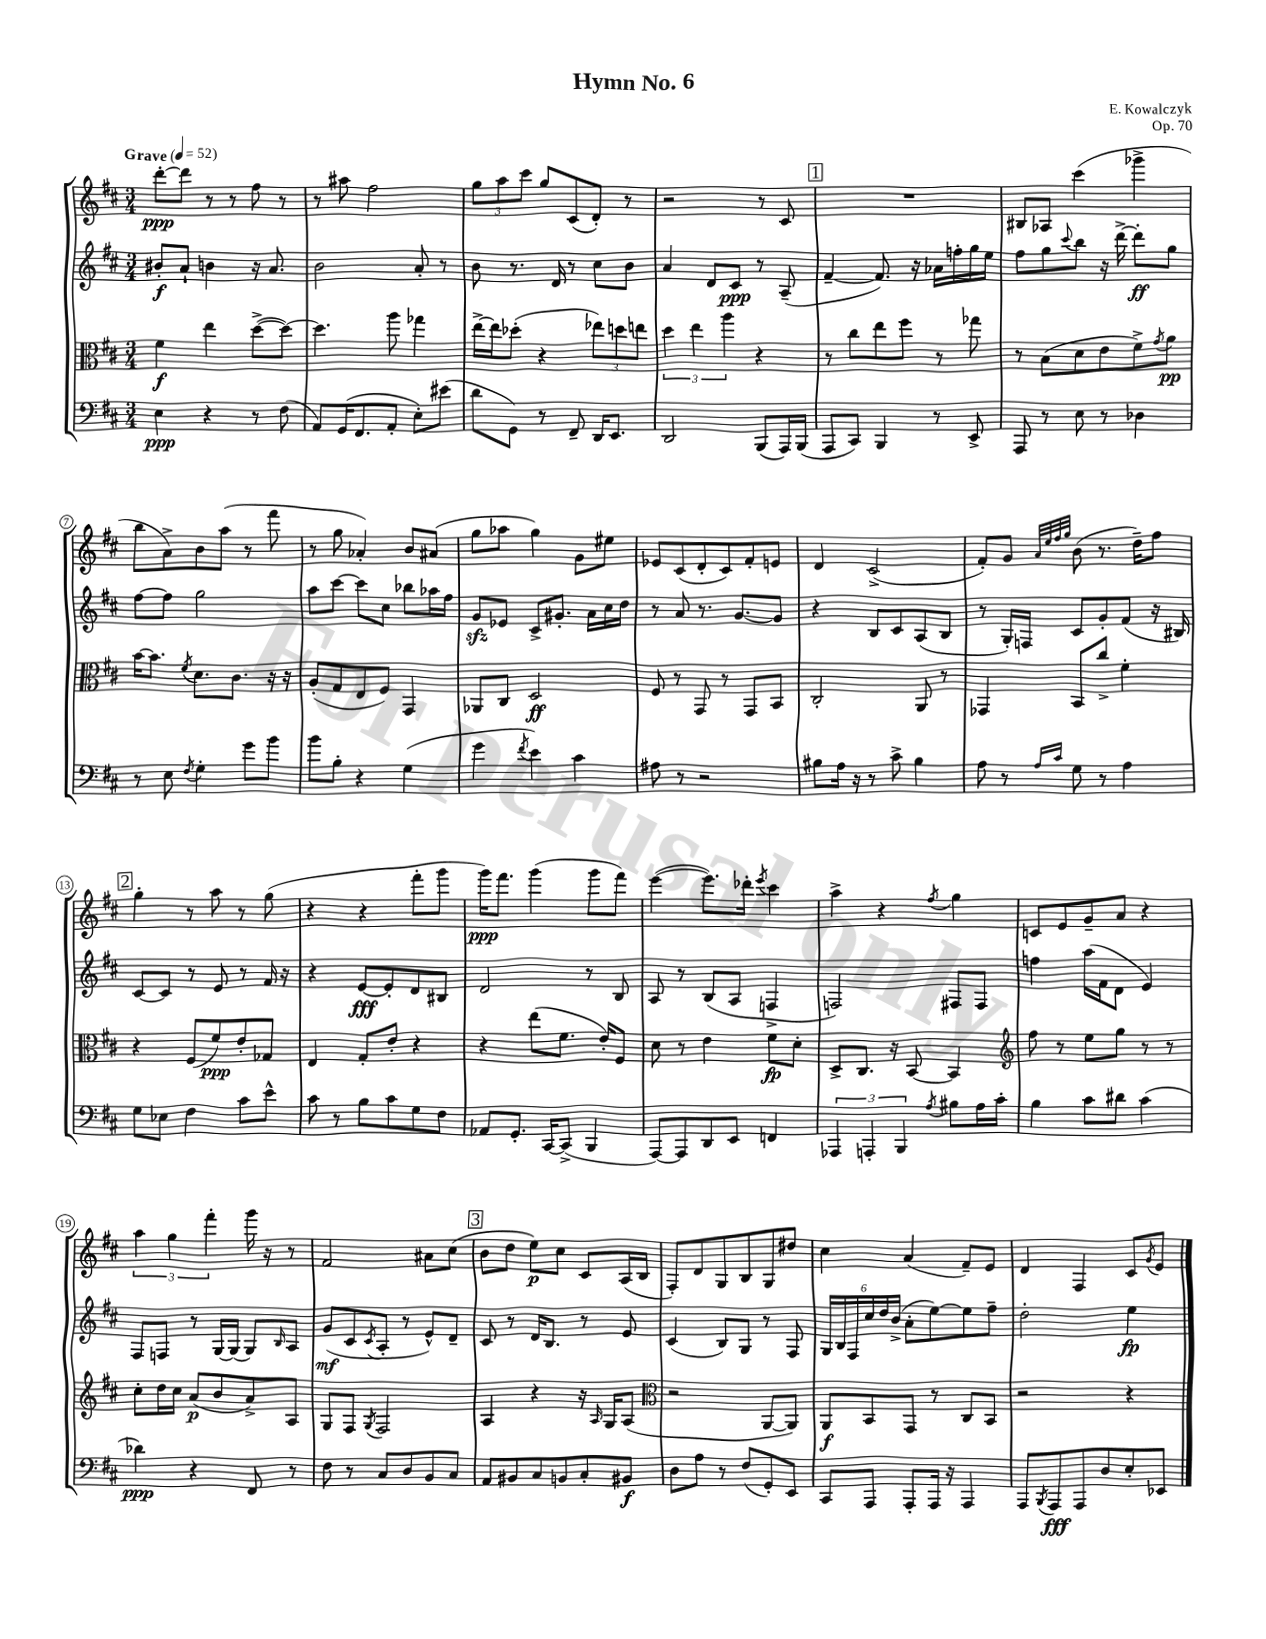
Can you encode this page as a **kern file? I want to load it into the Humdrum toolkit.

**kern	**dynam	**kern	**dynam	**kern	**dynam	**kern	**dynam
*part4	*part4	*part3	*part3	*part2	*part2	*part1	*part1
*staff4	*staff4	*staff3	*staff3	*staff2	*staff2	*staff1	*staff1
*clefF4	*	*clefC3	*	*clefG2	*	*clefG2	*
*k[f#c#]	*	*k[f#c#]	*	*k[f#c#]	*	*k[f#c#]	*
*M3/4	*	*M3/4	*	*M3/4	*	*M3/4	*
*MM52	*	*MM52	*	*MM52	*	*MM52	*
=1	=1	=1	=1	=1	=1	=1	=1
!	!	!	!	!	!	!LO:TX:a:B:t=Grave	!
4E\	ppp	4f#\	f	8b#X'/L	f	[8ddd'\L	ppp
.	.	.	.	8a`/J	.	8ddd\J]	.
4r	.	4ee\	.	4bn\	.	8r	.
.	.	.	.	.	.	8r	.
8r	.	([8dd^\L	.	16r	.	8ff#\	.
.	.	.	.	8.a/	.	.	.
(8F#\	.	8dd\J_)	.	.	.	8r	.
=2	=2	=2	=2	=2	=2	=2	=2
8AA/L)	.	4.dd\]	.	2b\	.	8r	.
(16GG/K	.	.	.	.	.	8aa#X\	.
8.FF#/	.	.	.	.	.	.	.
.	.	.	.	.	.	2ff#\	.
8AA'/J	.	8aa\	.	.	.	.	.
8E'\L)	.	4gg-X\	.	8a'/	.	.	.
(8e#X\J	.	.	.	8r	.	.	.
=3	=3	=3	=3	=3	=3	=3	=3
8d\L	.	[16ee^\LL	.	8b\	.	12gg\L	.
.	.	16ee\J]	.	.	.	.	.
.	.	.	.	.	.	12aa\	.
8GG\J)	.	(8dd-X'\J	.	8.r	.	.	.
.	.	.	.	.	.	12ccc#\J	.
8r	.	4r	.	.	.	8gg/L	.
.	.	.	.	16d/	.	.	.
8FF#~/	.	.	.	8r	.	(8c#/	.
16DD/KL	.	12ee-X\L)	.	8cc#\L	.	8d'/J)	.
8.EE/J	.	.	.	.	.	.	.
.	.	12ddn\	.	.	.	.	.
.	.	.	.	8b\J	.	8r	.
.	.	12een\J	.	.	.	.	.
=4	=4	=4	=4	=4	=4	=4	=4
2DD/	.	6dd\	.	4a/	.	2r	.
.	.	6ee\	.	.	.	.	.
.	.	.	.	8d/L	.	.	.
.	.	6aa\	.	.	.	.	.
.	.	.	.	8c#/J	ppp	.	.
(8BBB/L	.	4r	.	8r	.	8r	.
16AAA/L)	.	.	.	(8A~/	.	8c#/	.
(16BBB/JJ	.	.	.	.	.	.	.
!!LO:REH:place=s1:t=1
=5	=5	=5	=5	=5	=5	=5	=5
8AAA/L	.	8r	.	[4f#~/	.	2.r	.
8CC#/J)	.	8cc#\L	.	.	.	.	.
4BBB/	.	8ee\	.	8.f#/])	.	.	.
.	.	8ff#\J	.	.	.	.	.
.	.	.	.	16r	.	.	.
8r	.	8r	.	16a-X\LL	.	.	.
.	.	.	.	16ffn'\	.	.	.
8EE^/	.	8gg-X\	.	16gg\	.	.	.
.	.	.	.	16ee\JJ	.	.	.
=6	=6	=6	=6	=6	=6	=6	=6
8AAA/	.	8r	.	8ff#\L	.	8B#X/L	.
8r	.	(8B\L	.	8gg\	.	8A-X/J	.
.	.	.	.	8qqccc#/	.	.	.
8E\	.	8d\	.	8bb\J	.	(4ccc#\	.
8r	.	8e\	.	16r	.	.	.
.	.	.	.	[16ddd^\	.	.	.
4D-X\	.	8f#^\)	.	8ddd'\L]	ff	4ggg-X^\	.
.	.	8qg/	.	.	.	.	.
.	.	8a\J	pp	8gg\J	.	.	.
!!LO:LB:g=z
=7	=7	=7	=7	=7	=7	=7	=7
8r	.	[16b\KL	.	[8ff#\L	.	8bb\L	.
.	.	8.b\J]	.	.	.	.	.
8E\	.	.	.	8ff#\J]	.	8a^\)	.
8qF#/	.	8qf#/	.	.	.	.	.
4G'\	.	8.d\L	.	2gg\	.	8b\	.
.	.	.	.	.	.	(8aa\J	.
.	.	8.c#\J	.	.	.	.	.
8g\L	.	.	.	.	.	8r	.
8b\J	.	16r	.	.	.	8fff#\	.
.	.	16r	.	.	.	.	.
=8	=8	=8	=8	=8	=8	=8	=8
8b\L	.	(8A'/L	.	8aa\L	.	8r	.
8B'\J	.	8G/	.	[8ccc#\J	.	8gg\	.
4r	.	8E/	.	8ccc#\L]	.	4a-X'/)	.
.	.	8F#/J)	.	8cc#\J	.	.	.
(4G\	.	4GG/	.	8bb-X\L	.	8b/L	.
.	.	.	.	16aa-X\L	.	(8a#X/J	.
.	.	.	.	16ff#\JJ	.	.	.
=9	=9	=9	=9	=9	=9	=9	=9
4g\	.	8AA-X/L	.	8gzz/L	.	8gg\L	.
.	.	8C#/J	.	8e-X/J	.	8aa-X\J	.
8qf#/	.	.	.	.	.	.	.
4e\)	.	2D/	ff	8c#^/L	.	4gg\)	.
.	.	.	.	8.g#X'/J	.	.	.
4c#\	.	.	.	.	.	8g\L	.
.	.	.	.	16a\LL	.	.	.
.	.	.	.	16cc#\	.	8ee#X\J	.
.	.	.	.	16dd\JJ	.	.	.
=10	=10	=10	=10	=10	=10	=10	=10
8A#X\	.	8F#/	.	8r	.	8e-X/L	.
8r	.	8r	.	8a/	.	(8c#/	.
2r	.	8GG/	.	8.r	.	8d'/	.
.	.	8r	.	.	.	8c#/)	.
.	.	.	.	[8.g/L	.	.	.
.	.	8GG/L	.	.	.	8f#'/	.
.	.	8BB/J	.	8g/J]	.	8en/J	.
=11	=11	=11	=11	=11	=11	=11	=11
8B#X\L	.	2C#'/	.	4r	.	4d/	.
16A\Jk	.	.	.	.	.	.	.
16r	.	.	.	.	.	.	.
8r	.	.	.	8B/L	.	(2c#^/	.
8c#^\	.	.	.	8c#/	.	.	.
4B#\	.	8AA/	.	(8A/	.	.	.
.	.	8r	.	8B/J	.	.	.
=12	=12	=12	=12	=12	=12	=12	=12
8A\	.	4GG-X/	.	8r	.	8f#'/L)	.
8r	.	.	.	16G'/LL)	.	8g/J	.
.	.	.	.	16Fn/JJ	.	.	.
.	.	.	.	.	.	32qqa/LLL	.
.	.	.	.	.	.	32qqee/	.
16qqA/LL	.	.	.	.	.	32qqff#/	.
16qqc#/JJ	.	.	.	.	.	32qqgg/JJJ	.
8G\	.	8BB/L	.	8c#/L	.	(8b\	.
8r	.	8cc#^/J	.	8g'/	.	8.r	.
4A\	.	4f#'\	.	(8f#/J	.	.	.
.	.	.	.	.	.	16dd~\KL)	.
.	.	.	.	16r	.	8ff#\J	.
.	.	.	.	16B#X/)	.	.	.
!!LO:LB:g=z
!!LO:REH:place=s1:t=2
=13	=13	=13	=13	=13	=13	=13	=13
8G\L	.	4r	.	[8c#/L	.	4gg'\	.
8E-X\J	.	.	.	8c#/J]	.	.	.
4F#\	.	(8F#/L	.	8r	.	8r	.
.	.	8f#/)	ppp	8e/	.	8aa\	.
8c#\L	.	8e'/	.	8r	.	8r	.
8e^^\J	.	8G-X/J	.	16f#/	.	(8gg\	.
.	.	.	.	16r	.	.	.
=14	=14	=14	=14	=14	=14	=14	=14
8c#\	.	4E/	.	4r	.	4r	.
8r	.	.	.	.	.	.	.
8B\L	.	8G'/L	.	[8e/L	fff	4r	.
8c#\	.	8e'/J	.	8e'/]	.	.	.
8G\	.	4r	.	8d/	.	8fff#'\L	.
8F#\J	.	.	.	8B#X/J	.	8ggg\J	.
=15	=15	=15	=15	=15	=15	=15	=15
8AA-X/L	.	4r	.	2d/	.	16ggg\KL)	ppp
.	.	.	.	.	.	8.fff#\J	.
8.GG'/J	.	.	.	.	.	.	.
.	.	(8ee\L	.	.	.	(4ggg\	.
[16CC#/KL	.	.	.	.	.	.	.
(8CC#^/J]	.	8.f#\J	.	.	.	.	.
4BBB/	.	.	.	8r	.	8ggg\L	.
.	.	16e'/KL)	.	.	.	.	.
.	.	8F#/J	.	8B/	.	8fff#\J)	.
=16	=16	=16	=16	=16	=16	=16	=16
[8AAA/L)	.	8d\	.	8A/	.	([4eee\	.
8AAA/]	.	8r	.	8r	.	.	.
8DD/	.	4e\	.	(8B/L	.	8.eee\L])	.
8EE/J	.	.	.	8A/J	.	.	.
.	.	.	.	.	.	16ddd-X'\Jk	.
.	.	.	.	.	.	8qeee/	.
4FFn/	.	8f#\L	fp	4Fn^/	.	4ccc#\	.
.	.	8d'\J	.	.	.	.	.
=17	=17	=17	=17	=17	=17	=17	=17
6AAA-X/	.	8D^/L	.	2Fn/)	.	4aa^\	.
.	.	8.C#/J	.	.	.	.	.
6AAAn'/	.	.	.	.	.	.	.
.	.	.	.	.	.	4r	.
.	.	16r	.	.	.	.	.
6BBB/	.	.	.	.	.	.	.
.	.	[8BB/	.	.	.	.	.
8qA/	.	.	.	.	.	8qff#/	.
8B#X\L	.	4BB/]	.	8F#X/L	.	4gg\	.
16A\L	.	.	.	8F#/J	.	.	.
16c#'\JJ	.	.	.	.	.	.	.
=18	=18	=18	=18	=18	=18	=18	=18
*	*	*clefG2	*	*	*	*	*
4B\	.	8ff#\	.	4ffn\	.	8cn/L	.
.	.	8r	.	.	.	8e/	.
8c#\L	.	8ee\L	.	(16aa\LL	.	8g~/	.
.	.	.	.	16f#\J	.	.	.
8d#X\J	.	8gg\J	.	8d\J	.	8a/J	.
(4c#\	.	8r	.	4e/)	.	4r	.
.	.	8r	.	.	.	.	.
!!LO:LB:g=z
=19	=19	=19	=19	=19	=19	=19	=19
4d-X\)	ppp	8cc#'\L	.	8F#/L	.	6aa\	.
.	.	16dd\L	.	8Fn/J	.	.	.
.	.	.	.	.	.	6gg\	.
.	.	16cc#\JJ	.	.	.	.	.
4r	.	(8a/L	p	8r	.	.	.
.	.	.	.	.	.	6fff#'\	.
.	.	8b/	.	[16G/LL	.	.	.
.	.	.	.	(16G/JJ]	.	.	.
8FF#/	.	8a^/)	.	8G/L)	.	16ggg\	.
.	.	.	.	.	.	16r	.
.	.	.	.	16qqB/	.	.	.
8r	.	8A/J	.	8A/J	.	8r	.
=20	=20	=20	=20	=20	=20	=20	=20
8F#\	.	8G/L	.	(8g/L	mf	2f#/	.
8r	.	8F#/J	.	8c#/	.	.	.
.	.	8qG/	.	8qc#/	.	.	.
8C#/L	.	2F#/	.	8A'/J	.	.	.
8D/	.	.	.	8r	.	.	.
8BB/	.	.	.	8e^^/L)	.	8a#X\L	.
8C#/J	.	.	.	8d~/J	.	(8cc#\J	.
!!LO:REH:place=s1:t=3
=21	=21	=21	=21	=21	=21	=21	=21
8AA/L	.	4A/	.	8c#/	.	8b\L	.
8BB#X/	.	.	.	8r	.	8dd\J	.
8C#/	.	4r	.	16d/KL	.	8ee\L)	p
.	.	.	.	8.B/J	.	.	.
8BBn/	.	.	.	.	.	8cc#\J	.
8C#'/	.	16r	.	8r	.	8c#/L	.
.	.	16qqA/	.	.	.	.	.
.	.	16G/KL	.	.	.	.	.
8BB#X/J	f	(8A/J	.	8e/	.	(16A/L	.
.	.	.	.	.	.	16B/JJ	.
=22	=22	=22	=22	=22	=22	=22	=22
*	*	*clefC3	*	*	*	*	*
8D\L	.	2r	.	(4c#/	.	8F#'/L)	.
8A\J	.	.	.	.	.	8d/	.
8r	.	.	.	8B/L)	.	8G/	.
(8F#/L	.	.	.	8G/J	.	8B/	.
8GG'/)	.	[8AA/L	.	8r	.	8G/	.
8EE/J	.	8AA/J])	.	8F#/	.	8dd#X/J	.
=23	=23	=23	=23	=23	=23	=23	=23
8CC#/L	.	8AA/L	f	24G/LL	.	4cc#\	.
.	.	.	.	24B/	.	.	.
.	.	.	.	24F#/	.	.	.
8AAA/J	.	8BB/	.	24cc#/	.	.	.
.	.	.	.	24dd/	.	.	.
.	.	.	.	(24b^/JJ	.	.	.
8AAA'/L	.	8GG/J	.	8a'\L	.	(4a/	.
16AAA/Jk	.	8r	.	[8ee\)	.	.	.
16r	.	.	.	.	.	.	.
4AAA/	.	8C#/L	.	8ee\]	.	8f#~/L)	.
.	.	8BB/J	.	8ff#~\J	.	8e/J	.
=24	=24	=24	=24	=24	=24	=24	=24
8AAA/L	.	2r	.	2dd'\	.	4d/	.
8qBBB/	.	.	.	.	.	.	.
8AAA/	fff	.	.	.	.	.	.
8AAA/	.	.	.	.	.	4F#/	.
8D/	.	.	.	.	.	.	.
8E'/	.	4r	.	4ee\	fp	8c#/L	.
.	.	.	.	.	.	8qg/	.
8EE-X/J	.	.	.	.	.	8e/J	.
==	==	==	==	==	==	==	==
*-	*-	*-	*-	*-	*-	*-	*-
